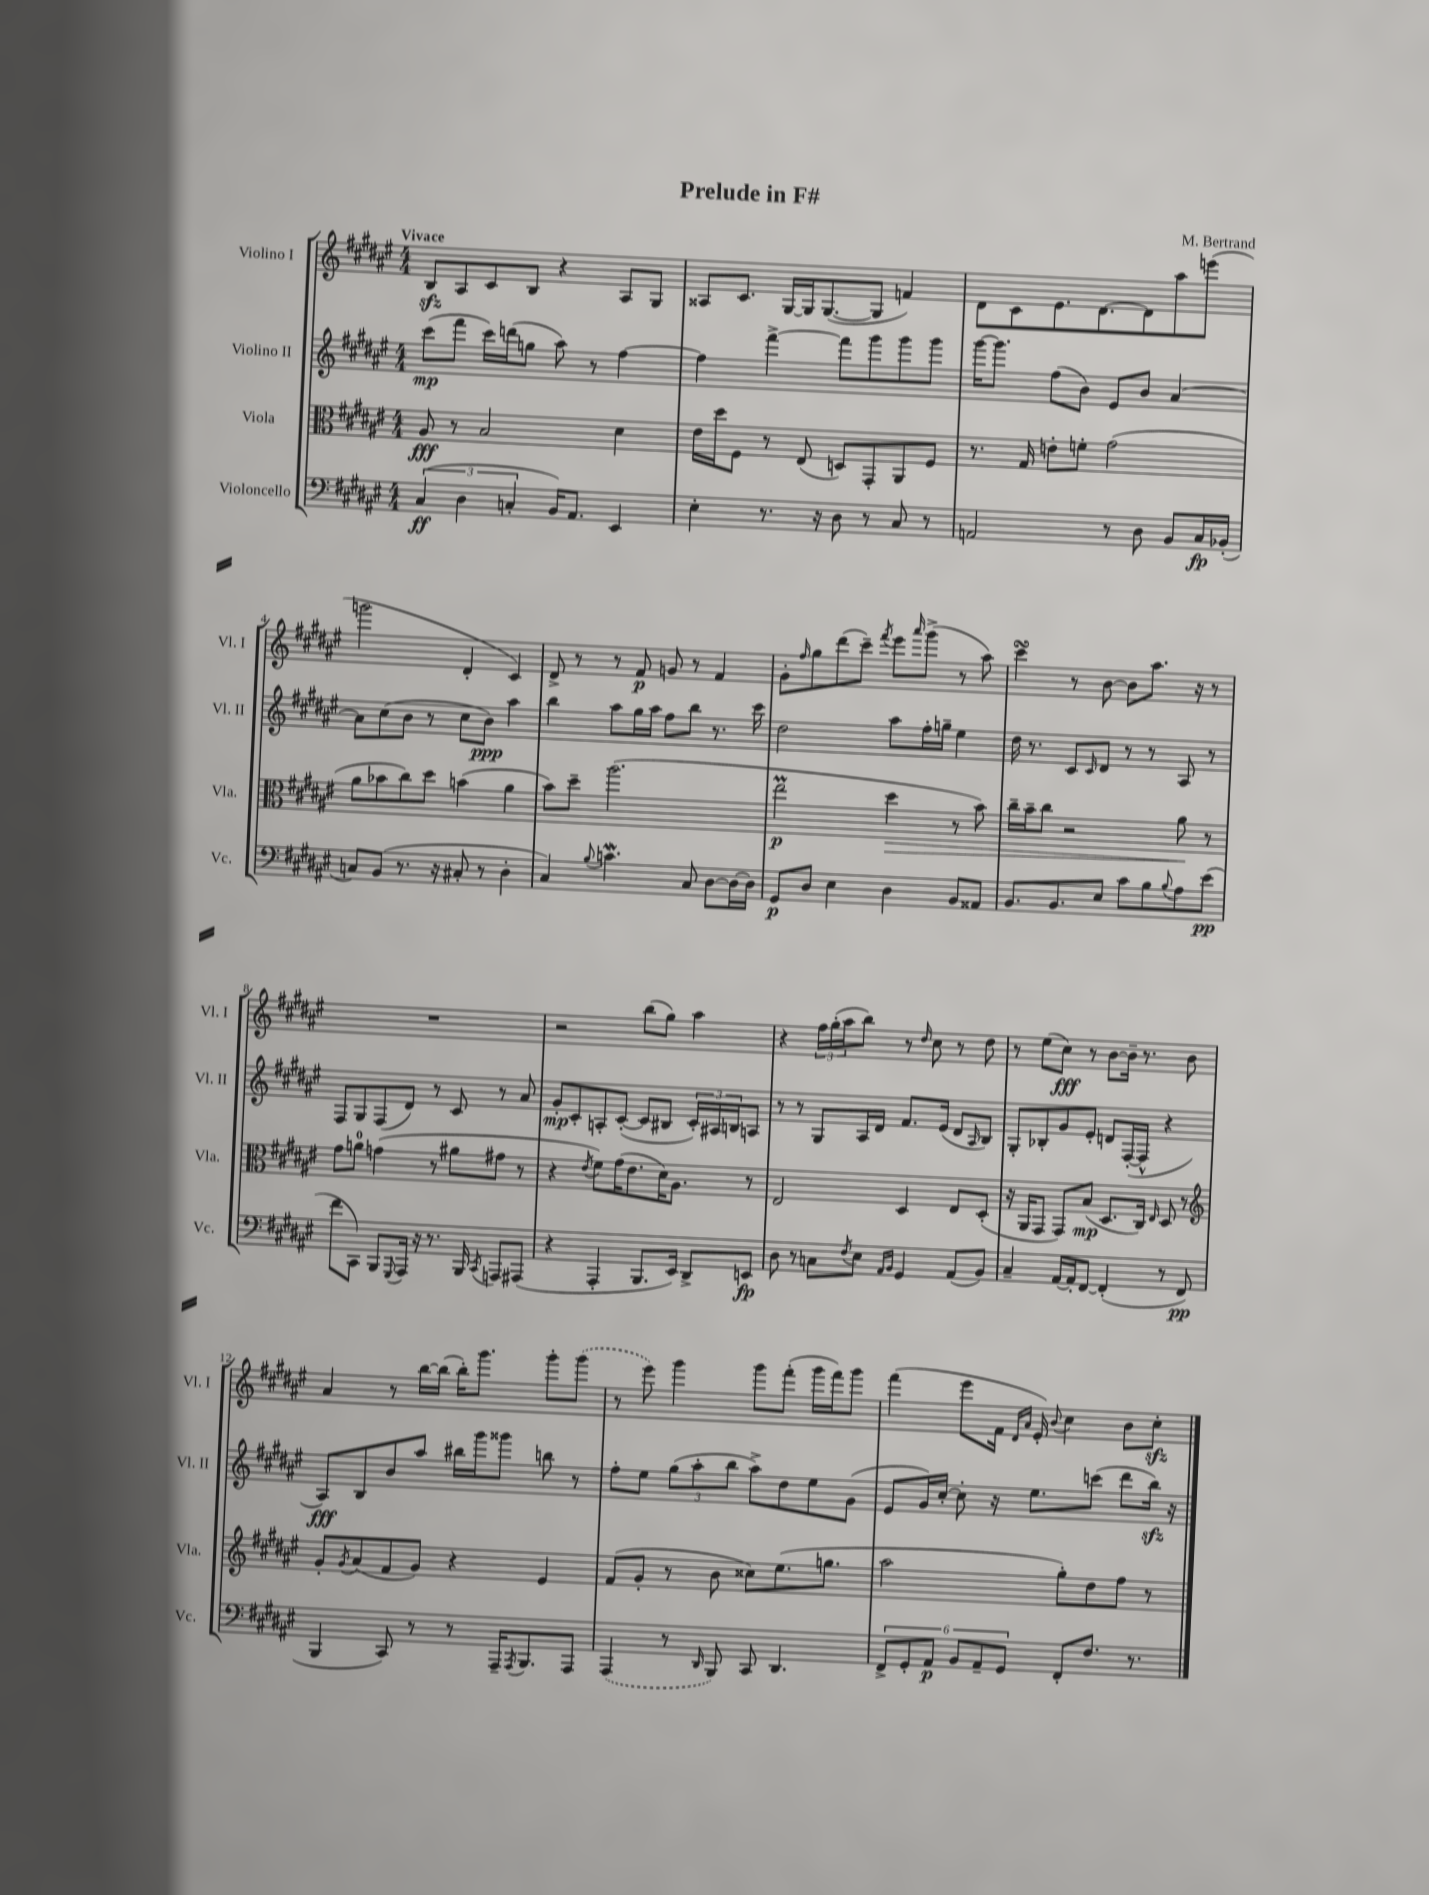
\header { title = "Prelude in F#" composer = "M. Bertrand" }
<<
\new StaffGroup <<
\new Staff = "s0" \with { instrumentName = "Violino I" shortInstrumentName = "Vl. I" } {
    \clef treble \key fis \major \numericTimeSignature \time 4/4 \tempo "Vivace"
    b8\sfz ais8 cis'8 b8 r4 ais8 gis8 |
    aisis8 cis'8. gis16~ gis16 gis8.~( gis8 f'4) |
    dis'8 cis'8 eis'8. dis'8.~ dis'8 ais''8 e'''8( |
    g'''2 dis'4-. cis'4) |
    dis'8-> r8 r8 fis'8\p g'8 r8 fis'4 |
    gis'8-. \grace { fis''16 } gis''8 dis'''8( cis'''8--) \acciaccatura { fis'''8 } eis'''8 \grace { ais'''16 } gis'''8->( r8 ais''8) |
    cis'''4\turn r8 b'8~ b'8 ais''8. r16 r8 |
    R1 |
    r2 b''8( gis''8) ais''4 |
    r4 \tuplet 3/2 { fis''16 gis''16-.( ais''16 } b''8) r8 \grace { dis''16 } cis''8 r8 dis''8 |
    r8 eis''8( cis''8\fff) r8 b'8~ b'16-- r8. b'8 |
    ais'4 r8 b''16~ b''16( b''16-.) gis'''8. gis'''8-. \once \slurDashed gis'''8( |
    r8 eis'''8) gis'''4 gis'''8 fis'''8-.( gis'''16 fis'''16) gis'''8 |
    fis'''4( eis'''8 fis'16 \grace { dis'16 ais'16 } eis'16-.) \appoggiatura { b'8 } cis''4 b'8 cis''8-.\sfz \bar "|." |
}
\new Staff = "s1" \with { instrumentName = "Violino II" shortInstrumentName = "Vl. II" } {
    \clef treble \key fis \major \numericTimeSignature \time 4/4
    cis'''8\mp( fis'''8 cis'''16) d'''16( g''8 ais''8) r8 fis''4~ |
    fis''4 fis'''4~-> fis'''8 gis'''8 gis'''8 gis'''8 |
    gis'''16~ gis'''8. fis''8( b'8) eis'8 b'8 ais'4~ |
    ais'8 cis''8( b'8 r8 cis''8 b'8\ppp) ais''4 |
    b''4 ais''8 gis''16 ais''16 fis''8 b''8 r8. cis'''16 |
    dis''2 ais''8 fis''16-. g''16-- eis''4 |
    dis''16 r8. cis'8 \grace { cis'16 } dis'8 r8 r8 ais8 r8 |
    fis8 gis8 fis8( dis'8) r8 cis'8 r8 ais'8 |
    gis'8-.\mp cis'8-. a8-. cis'8~-.( cis'8 bis8 \tuplet 3/2 { cis'16-.) ais16 b16 } a8 |
    r8 r8 gis8 ais16 dis'16 fis'8. eis'16( dis'8 \grace { ais16 } b8) |
    gis8-. bes8-. gis'8 eis'8-. d'8 fis16~-.( fis16-^ r4 |
    ais8\fff) b8 b'8 ais''8 bis''16 gis'''16 gisis'''8 b''8 r8 |
    fis''8-. eis''8 \tuplet 3/2 { gis''8( ais''8-. b''8 } ais''8->) dis''8 eis''8 gis'8( |
    eis'8 gis'16) cis''16~-. cis''8-. r16 eis''8. c'''8( dis'''8 b''16\sfz) r16 \bar "|." |
}
\new Staff = "s2" \with { instrumentName = "Viola" shortInstrumentName = "Vla." } {
    \clef alto \key fis \major \numericTimeSignature \time 4/4
    ais8\fff r8 b2 dis'4 |
    eis'16 dis''16 fis8 r8 eis8( d8) gis,8-. ais,8 fis8 |
    r8. gis16 e'8-. f'8-. gis'2( |
    ais'8 bes'8 cis''8) dis''8 b'4( ais'4 |
    b'8) dis''8-- ais''2.( |
    eis''2\prall\p dis''4\> r8 b'8) |
    cis''16-- b'16-- cis''8 r2 ais'8\! r8 |
    gis'8 a'8-0 g'4( r8 ais'8 gis'8 r8 |
    r4 \acciaccatura { eis'8 } fis'8) gis'16( eis'8. dis'16) ais8. r8 |
    eis2 dis4 eis8 dis8-.( |
    r16 ais,16 gis,8 gis,8) b8\mp( dis8. cis16) \grace { eis16 } dis8 r8 |
    \clef treble gis'8-. \acciaccatura { gis'8 } ais'8( fis'8 gis'8) r4 eis'4 |
    fis'8( gis'8-. r8 b'8 cisis''8) eis''8.( g''8. |
    ais''2 gis''8-.) dis''8 fis''8 r8 \bar "|." |
}
\new Staff = "s3" \with { instrumentName = "Violoncello" shortInstrumentName = "Vc." } {
    \clef bass \key fis \major \numericTimeSignature \time 4/4
    \tuplet 3/2 { cis4\ff( dis4 c4-. } b,16) ais,8. eis,4 |
    eis4-. r8. r16 dis8 r8 cis8 r8 |
    a,2 r8 dis8 b,8 cis16\fp bes,16-.( |
    c8) b,8( r8. r16 cis8-. r8 dis4-. |
    cis4) \appoggiatura { b8 } c'4.\mordent cis8 dis8~ dis16~ dis16 |
    gis,8\p dis8 eis4 dis4 b,8 aisis,8 |
    b,8. b,8. eis8 cis'8 b8 \appoggiatura { b8 } ais8 eis'8\pp( |
    fis'8 cis,8) b,,8 \appoggiatura { gis,,8 } ais,,16 r16 r8. b,,16 \acciaccatura { cis,8 } a,,8 ais,,8( |
    r4 ais,,4-. b,,8. eis,16) dis,8-> e,8\fp |
    dis8 r8 c8 \acciaccatura { fis8 } eis8 \grace { ais,16 b,16 } gis,4 ais,8( b,8) |
    cis4-- ais,16~ ais,16-. fis,8~ fis,4-.( r8 fis,8\pp |
    b,,4 cis,8) r8 r8 ais,,16-- \acciaccatura { ais,,8 } b,,8. ais,,8 |
    \once \slurDashed ais,,4( r8 \grace { dis,16 } b,,8) cis,8 dis,4. |
    \tuplet 6/4 { fis,8-> gis,8-. ais,8\p b,8 ais,8-- gis,8 } fis,8-. fis8. r8. \bar "|." |
}
>>
>>
